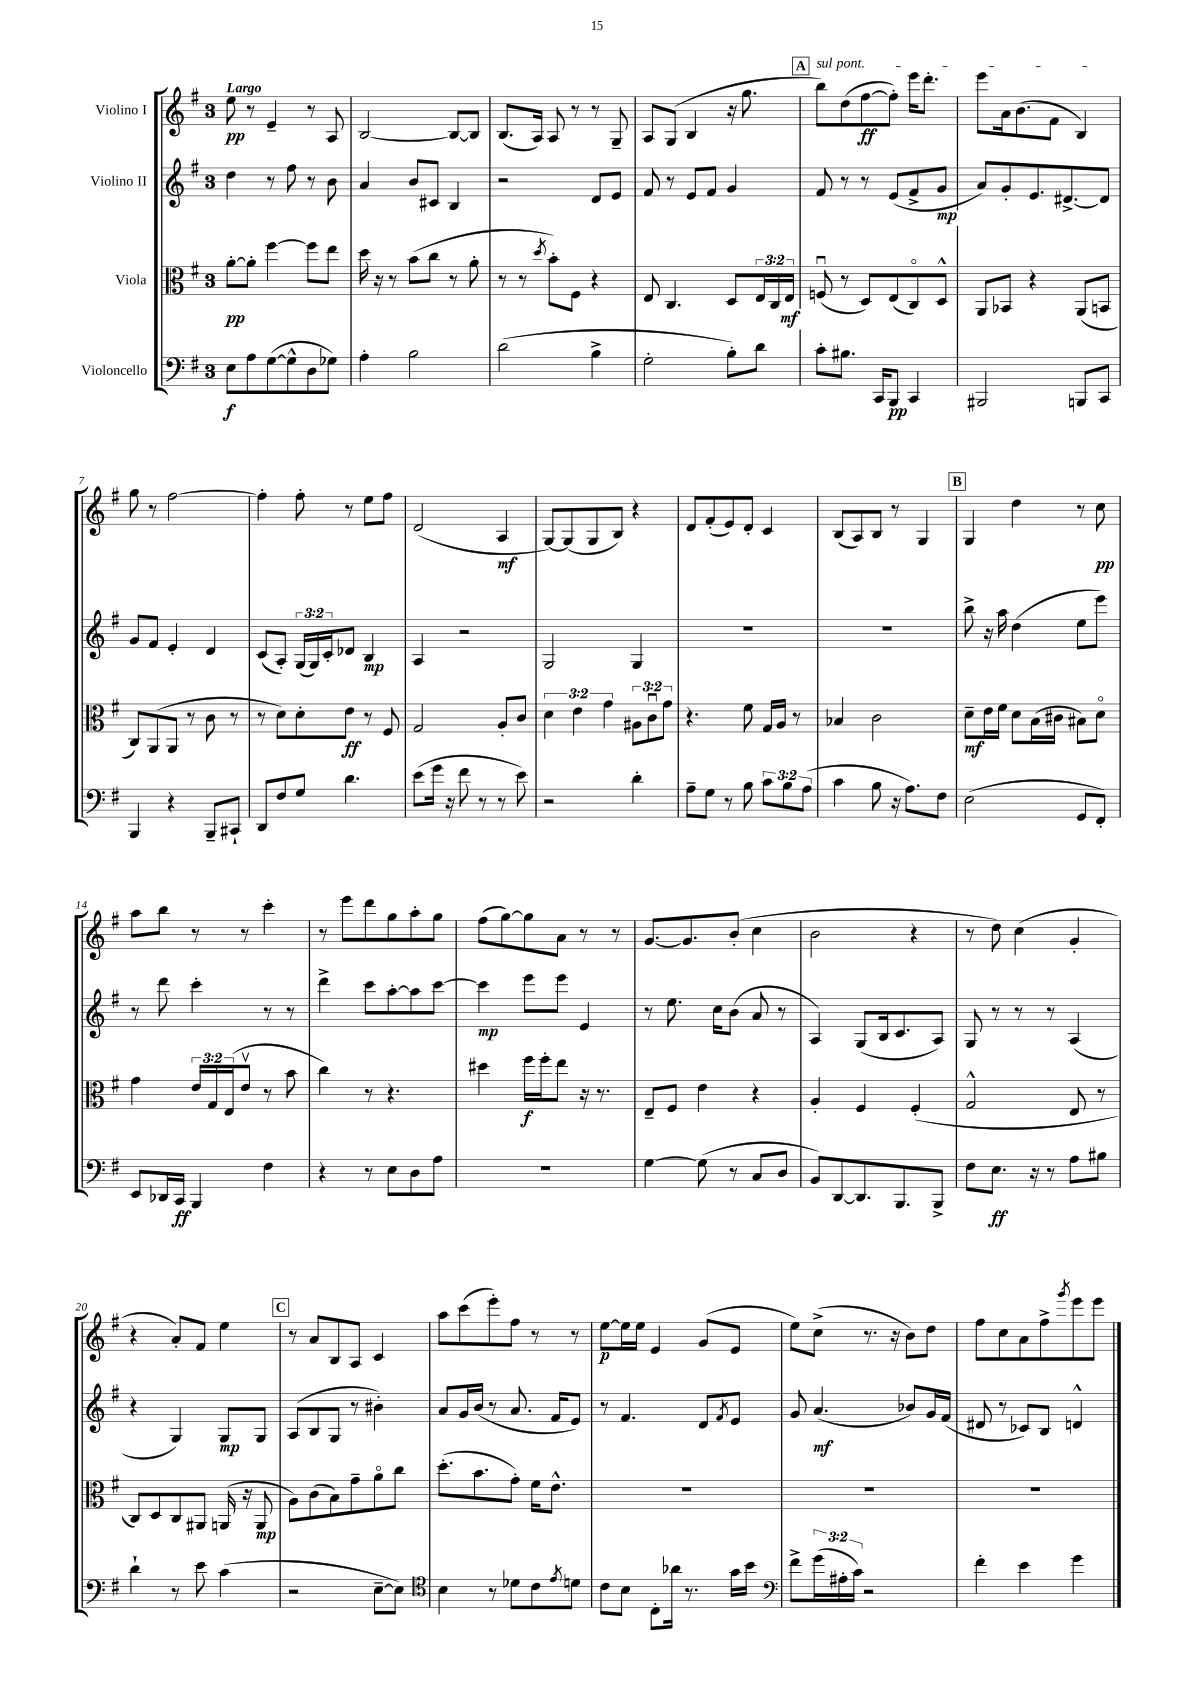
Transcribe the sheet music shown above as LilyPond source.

<<
\new StaffGroup <<
\new Staff = "s0" \with { instrumentName = "Violino I" } {
    \clef treble \key g \major \once \override Staff.TimeSignature.style = #'single-digit \time 3/4 \tempo "Largo"
    e''8\pp r8 e'4-- r8 a8 |
    b2~ b8~ b8 |
    b8.( a16) a8 r8 r8 g8-- |
    a8 g8( b4 r16 g''8. |
    \mark \markup { \box "A" } \once \override TextSpanner.bound-details.left.text = \markup { \italic "sul pont." } b''8\startTextSpan) d''8( fis''8~\ff fis''8-.) e'''16 d'''8.-. |
    e'''8 a'16 b'8.( fis'8 b4\stopTextSpan) |
    g''8 r8 fis''2~ |
    fis''4-. fis''8-. r8 e''8 fis''8 |
    d'2( a4\mf |
    g8~) g8( g8 b8) r4 |
    d'8 fis'8-.( e'8) d'8-. c'4 |
    b8( a8) b8 r8 g4 |
    \mark \markup { \box "B" } g4 d''4 r8 c''8\pp |
    a''8 b''8 r8 r8 c'''4-. |
    r8 e'''8 d'''8 g''8 a''8-. g''8 |
    fis''8( g''8~) g''8 a'8 r8 r8 |
    g'8.~ g'8. b'8-.( c''4 |
    b'2 r4 |
    r8 d''8) c''4( g'4-. |
    r4 a'8-.) fis'8 e''4 |
    \mark \markup { \box "C" } r8 a'8 b8 a8 c'4 |
    a''8 c'''8( e'''8-.) fis''8 r8 r8 |
    e''8~\p e''16 e''16 e'4 g'8( e'8 |
    e''8) c''8->( r8. r16 b'8) d''8 |
    fis''8 c''8 a'8 fis''8-> \acciaccatura { g'''8 } e'''8 e'''8 \bar "|." |
}
\new Staff = "s1" \with { instrumentName = "Violino II" } {
    \clef treble \key g \major \once \override Staff.TimeSignature.style = #'single-digit \time 3/4 \override Staff.TupletNumber.text = #tuplet-number::calc-fraction-text
    d''4 r8 fis''8 r8 b'8 |
    a'4 b'8 cis'8 b4 |
    r2 d'8 e'8 |
    fis'8 r8 e'8 fis'8 g'4 |
    \mark \markup { \box "A" } fis'8 r8 r8 e'8( fis'8-> g'8\mp |
    a'8) g'8-. e'8. dis'8.~-> dis'8 |
    g'8 fis'8 e'4-. d'4 |
    c'8( a8-.) \tuplet 3/2 { g16( g16) c'16-. } des'8 b4\mp |
    a4 r2 |
    g2 g4 |
    R2. |
    R2. |
    \mark \markup { \box "B" } b''8-> r16 a''16 d''4( e''8 e'''8) |
    r8 d'''8 c'''4-. r8 r8 |
    d'''4-> c'''8 a''8~-. a''8 c'''8~ |
    c'''4\mp e'''8 e'''8 e'4 |
    r8 e''8. c''16 b'8( a'8 r8 |
    a4) g8( b16 c'8. a8) |
    g8 r8 r8 r8 a4( |
    r4 g4) g8\mp g8 |
    \mark \markup { \box "C" } a8( b8 g8 r8 bis'4-.) |
    a'8 g'16 b'16( r8 a'8. fis'16 e'8) |
    r8 fis'4. d'8 \acciaccatura { fis'8 } e'8 |
    g'8 a'4.\mf( bes'8) g'16 fis'16( |
    dis'8 r8 ces'8) b8 d'4-^ \bar "|." |
}
\new Staff = "s2" \with { instrumentName = "Viola" } {
    \clef alto \key g \major \once \override Staff.TimeSignature.style = #'single-digit \time 3/4 \override Staff.TupletNumber.text = #tuplet-number::calc-fraction-text
    a'8~-.\pp a'8-. fis''4~ fis''8 e''8 |
    d''16 r16 r8 b'8( c''8 r8 a'8-. |
    r8 r8 \acciaccatura { d''8 } b'8-.) fis8 r4 |
    e8 c4. d8 \tuplet 3/2 { e16 c16 e16\mf } |
    \mark \markup { \box "A" } f8\downbow( r8 d8) e8( c8\flageolet) d8-^ |
    a,8 bes,8 r4 a,8( b,8 |
    c8) a,8( a,8 r8 c'8 r8 |
    r8 d'8) d'8-. e'8\ff r8 fis8 |
    g2 a8-. c'8 |
    \tuplet 3/2 { d'4 e'4 g'4 } \tuplet 3/2 { ais8 c'8\downbow g'8 } |
    r4. fis'8 g16 a16 r8 |
    bes4 c'2 |
    \mark \markup { \box "B" } d'8--\mf e'16 fis'16 d'8 b16( cis'16 bis8) d'8\flageolet |
    g'4 \tuplet 3/2 { e'16 g16 e16( } e'8\upbow r8 b'8 |
    c''4) r8 r4. |
    dis''4 fis''16\f fis''16-. e''8 r16 r8. |
    e8-- fis8 e'4 r4 |
    a4-. fis4 fis4-.( |
    g2-^ e8 r8 |
    c8) d8 c8 ais,8 a,16( r16 a,8\mp |
    \mark \markup { \box "C" } a8) c'8( b8) g'8-- a'8\flageolet c''8 |
    d''8.-.( b'8. g'8-.) fis'16 e'8.-^ |
    R2. |
    R2. |
    R2. \bar "|." |
}
\new Staff = "s3" \with { instrumentName = "Violoncello" } {
    \clef bass \key g \major \once \override Staff.TimeSignature.style = #'single-digit \time 3/4 \override Staff.TupletNumber.text = #tuplet-number::calc-fraction-text
    e8\f a8 g8~( g8-^ d8 ges8) |
    a4-. b2 |
    d'2( b4-> |
    g2-. b8-.) d'8 |
    \mark \markup { \box "A" } c'8-. bis8. c,16 b,,8\pp c,4 |
    bis,,2 b,,8 c,8 |
    b,,4 r4 b,,8-- cis,8-! |
    d,8 fis8 g8 d'4. |
    e'8( g'16 r16 fis'8 r8 r8 e'8) |
    r2 d'4-. |
    a8-- g8 r8 b8 \tuplet 3/2 { c'8 b8 a8( } |
    c'4 b8 r16 a8.) fis8 |
    \mark \markup { \box "B" } e2( g,8 fis,8-.) |
    e,8 des,16 c,16\ff b,,4 fis4 |
    r4 r8 e8 d8 a8 |
    R2. |
    g4~ g8( r8 c8 d8 |
    b,8) d,8~ d,8. b,,8. b,,8-> |
    fis8 e8.\ff r16 r8 a8 bis8 |
    d'4-! r8 e'8 c'4( |
    \mark \markup { \box "C" } r2 e8~-- e8) |
    \clef tenor b4 r8 des'8 c'8 \acciaccatura { e'8 } d'8 |
    c'8 b8 c8-. aes'16 r8. g'16 b'16 |
    \clef bass fis'8-> \tuplet 3/2 { g'16( ais16-. c'16) } r2 |
    fis'4-. e'4 g'4 \bar "|." |
}
>>
>>
